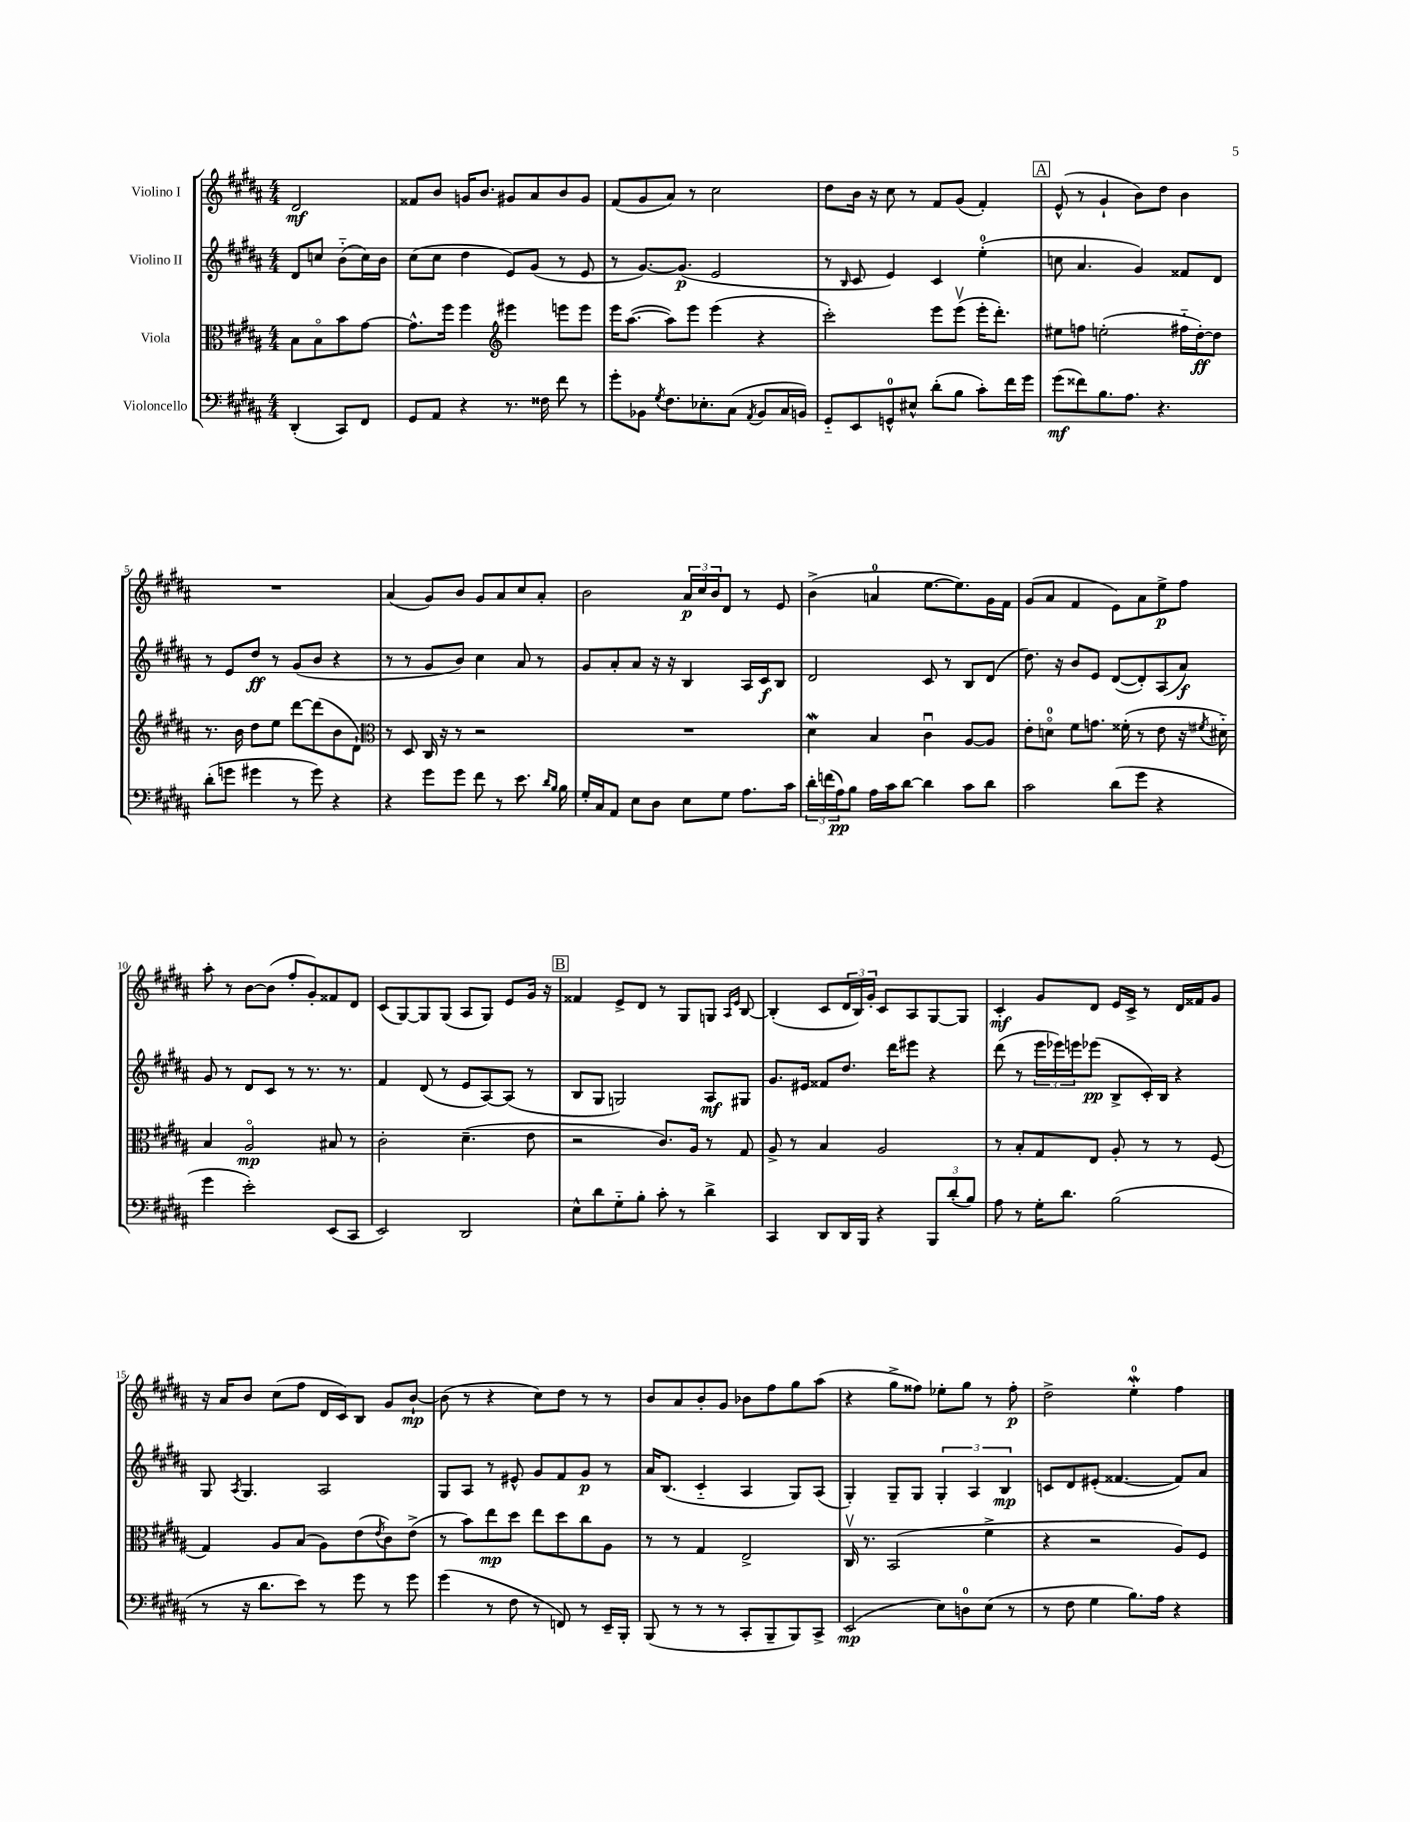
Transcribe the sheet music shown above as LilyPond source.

<<
\new StaffGroup <<
\new Staff = "s0" \with { instrumentName = "Violino I" } {
    \clef treble \key b \major \numericTimeSignature \time 4/4 \partial 2
    dis'2\mf |
    fisis'8 b'8 g'16 b'8. gis'8 ais'8 b'8 gis'8 |
    fis'8( gis'8 ais'8) r8 cis''2 |
    dis''8 b'16 r16 cis''8 r8 fis'8 gis'8( fis'4-.) |
    \mark \markup { \box "A" } e'8-^( r8 gis'4-! b'8) dis''8 b'4 |
    R1 |
    ais'4( gis'8) b'8 gis'8 ais'8 cis''8 ais'8-. |
    b'2 \tuplet 3/2 { ais'16\p cis''16 b'16 } dis'8 r8 e'8 |
    b'4->( a'4-0 e''8.~ e''8.) gis'16 fis'16 |
    gis'8( ais'8 fis'4 e'8) ais'8 e''8->\p fis''8 |
    ais''8-. r8 b'8~ b'8( fis''8-. gis'8-.) fisis'8 dis'8 |
    cis'8( gis8~) gis8 gis8( ais8 gis8) e'8 gis'16 r16 |
    \mark \markup { \box "B" } fisis'4 e'8-> dis'8 r8 gis8 g8 \grace { ais16 e'16 } b8~ |
    b4-.( cis'8 \tuplet 3/2 { dis'16 b16) gis'16-. } cis'8 ais8 gis8~ gis8 |
    cis'4-.\mf gis'8 dis'8 e'16 cis'16-> r8 dis'16 fisis'16 gis'8 |
    r16 ais'16 b'8 cis''8( fis''8 dis'16 cis'16) b8 gis'8 b'8~-!\mp |
    b'8( r8 r4 cis''8) dis''8 r8 r8 |
    b'8 ais'8 b'8-. gis'8 bes'8 fis''8 gis''8 ais''8( |
    r4 gis''8-> fisis''8) ees''8-. gis''8 r8 fisis''8-.\p |
    dis''2-> e''4-0-.\mordent fis''4 \bar "|." |
}
\new Staff = "s1" \with { instrumentName = "Violino II" } {
    \clef treble \key b \major \numericTimeSignature \time 4/4 \partial 2
    dis'8 c''8 b'8-_( c''16) b'16 |
    cis''8( cis''8 dis''4 e'8) gis'8( r8 e'8 |
    r8 gis'8.~) gis'8.\p( e'2 |
    r8 \grace { b16 } cis'8 e'4) cis'4 e''4-0-.( |
    \mark \markup { \box "A" } c''8 ais'4. gis'4) fisis'8 dis'8 |
    r8 e'8 dis''8\ff r8 gis'8( b'8 r4 |
    r8 r8 gis'8 b'8) cis''4 ais'8 r8 |
    gis'8 ais'8-. ais'8 r16 r16 b4 ais16 cis'16\f b8 |
    dis'2 cis'8 r8 b8 dis'8( |
    dis''8.) r16 b'8 e'8 dis'8~( dis'8-.) ais8( ais'8\f) |
    gis'8 r8 dis'8 cis'8 r8 r8. r8. |
    fis'4 dis'8( r8 e'8 ais8~) ais8( r8 |
    \mark \markup { \box "B" } b8 gis8 g2) ais8\mf gis8 |
    gis'8. eis'16 fisis'8 dis''8. dis'''16 eis'''8 r4 |
    dis'''8( r8 \tuplet 3/2 { e'''16 ees'''16) e'''16 } ees'''8\pp( b8-> cis'16-.) b16 r4 |
    gis8 \acciaccatura { ais8 } gis4. ais2 |
    gis8 ais8 r8 eis'8-^ gis'8 fis'8 gis'8\p r8 |
    ais'16 b8.( cis'4-_ ais4 gis8) ais8( |
    gis4-.) gis8-- gis8 \tuplet 3/2 { gis4-. ais4 b4\mp } |
    c'8 dis'8 eis'8-.( fisis'4.~ fisis'8) ais'8 \bar "|." |
}
\new Staff = "s2" \with { instrumentName = "Viola" } {
    \clef alto \key b \major \numericTimeSignature \time 4/4 \partial 2
    b8 b8\flageolet b'8 gis'8~ |
    gis'8.-^ fis''16 fis''4 \clef treble eis'''4 e'''8 e'''8 |
    e'''16 ais''8.~( ais''8) e'''8 e'''4( r4 |
    cis'''2-.) e'''8 e'''8\upbow( e'''16-. dis'''8.-.) |
    \mark \markup { \box "A" } eis''8 f''8 e''2-.( fis''16-_ dis''16~-.\ff) dis''8 |
    r8. b'16 dis''8 e''8 dis'''8~ dis'''8( b'8 dis'8-!) |
    \clef alto r8 dis8 cis16 r16 r8 r2 |
    R1 |
    dis'4\mordent b4 cis'4\downbow ais8~ ais8 |
    e'8-. d'8-0\flageolet fis'8 g'8. fisis'16-.( r8 e'8 r16 \acciaccatura { fis'8 } dis'16-_) |
    b4 ais2\flageolet\mp bis8 r8 |
    cis'2-. dis'4.--( e'8 |
    \mark \markup { \box "B" } r2 cis'8.) ais16 r8 gis8 |
    ais8-> r8 b4 ais2 |
    r8 b8-. gis8 e8 ais8-. r8 r8 fis8( |
    gis4) ais8 b8( ais8) e'8( \acciaccatura { e'8 } cis'8) e'8->( |
    r8 b'8) e''8\mp dis''8 e''8 dis''8 cis''8 ais8 |
    r8 r8 gis4 e2-> |
    cis16\upbow r8. b,2( fis'4-> |
    r4 r2 ais8) fis8 \bar "|." |
}
\new Staff = "s3" \with { instrumentName = "Violoncello" } {
    \clef bass \key b \major \numericTimeSignature \time 4/4 \partial 2
    dis,4-.( cis,8) fis,8 |
    gis,8 ais,8 r4 r8. fisis16 fis'8 r8 |
    gis'8-. bes,8 \acciaccatura { gis8 } fis8. ees8.-. cis8( \acciaccatura { ais,8 } bes,8 cis16 b,16) |
    gis,8-_ e,8 g,8-0-^ eis8-^ dis'8-.( b8 cis'8-.) fis'16 gis'16 |
    \mark \markup { \box "A" } gis'8\mf( fisis'8) b8. ais8. r4. |
    dis'8-.( g'8 gis'4 r8 gis'8) r4 |
    r4 gis'8 gis'8 fis'8 r8 e'8. \grace { dis'16 b16 } b16 |
    gis16-. cis16 ais,8 e8 dis8 e8 gis8 ais8. cis'16 |
    \tuplet 3/2 { dis'16-. f'16( ais16\pp) } b8 ais16 cis'16 dis'8~ dis'4 cis'8 dis'8 |
    cis'2 dis'8( gis'8 r4 |
    gis'4 e'2-.) e,8( cis,8 |
    e,2) dis,2 |
    \mark \markup { \box "B" } e8-^ dis'8 gis8-_ b8-. cis'8-. r8 dis'4-> |
    cis,4 dis,8 dis,16 b,,16 r4 \tuplet 3/2 { b,,8 dis'8-.( b8) } |
    ais8 r8 gis16-. dis'8. b2( |
    r8 r16 dis'8. e'8) r8 gis'8 r8 gis'8 |
    gis'4( r8 fis8 r8 f,8) r8 e,16-- b,,16-. |
    b,,8( r8 r8 r8 cis,8-. b,,8-- b,,8) cis,8-> |
    e,2\mp( e8) d8-0 e8( r8 |
    r8 fis8 gis4 b8.) ais16 r4 \bar "|." |
}
>>
>>
